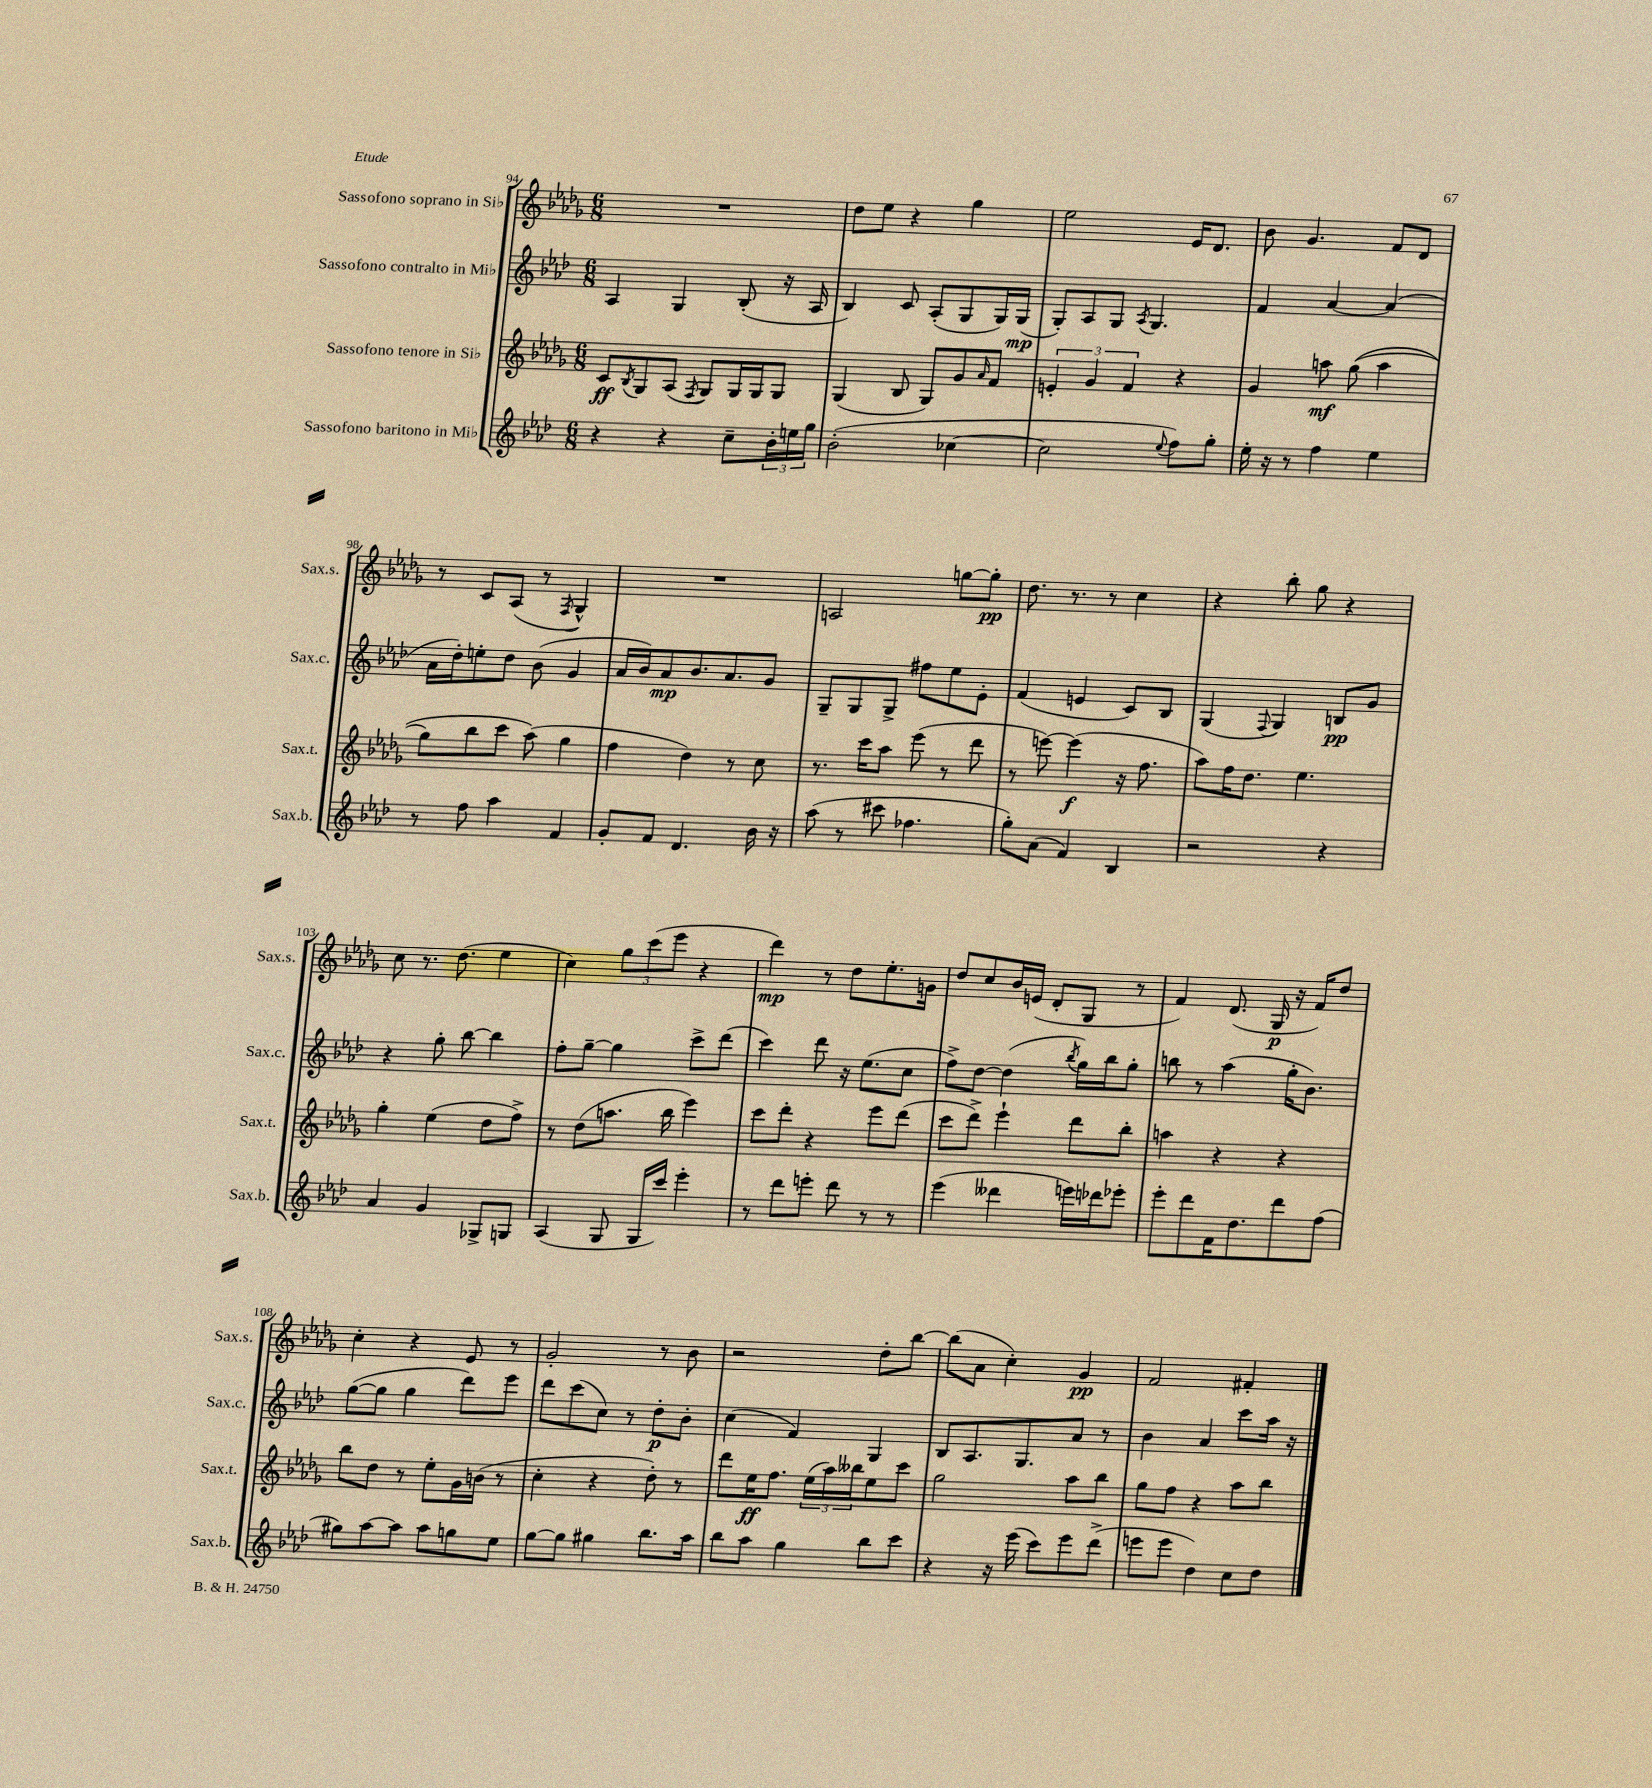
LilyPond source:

<<
\new StaffGroup <<
\new Staff = "s0" \with { instrumentName = "Sassofono soprano in Sib" shortInstrumentName = "Sax.s." } {
    \clef treble \key des \major \numericTimeSignature \time 6/8
    R2. |
    des''8 ees''8 r4 ges''4 |
    ees''2 ees'16 des'8. |
    bes'8 ges'4. f'8 des'8 |
    r8 c'8 aes8( r8 \acciaccatura { f8 } ges4-^) |
    R2. |
    a2 g''8~ g''8-.\pp |
    des''8. r8. r8 c''4 |
    r4 bes''8-. ges''8 r4 |
    c''8 r8. des''8.( ees''4 |
    c''4) \tuplet 3/2 { ges''8 c'''8( ees'''8 } r4 |
    des'''4\mp) r8 des''8 ees''8.-. g'16 |
    des''8 c''8 bes'16 e'16( des'8-. ges8 r8 |
    f'4) des'8.( ges16\p r16 f'16) des''8 |
    c''4-. r4 ees'8 r8 |
    ges'2-. r8 bes'8 |
    r2 des''8-. bes''8~ |
    bes''8( aes'8 c''4-.) ges'4\pp |
    f'2 fis'4-. \bar "|." |
}
\new Staff = "s1" \with { instrumentName = "Sassofono contralto in Mib" shortInstrumentName = "Sax.c." } {
    \clef treble \key aes \major \numericTimeSignature \time 6/8
    aes4 g4 bes8-.( r16 aes16 |
    bes4) c'8 aes8-.( g8 g16) g16\mp( |
    g8-.) aes8 g8 \acciaccatura { aes8 } g4. |
    f'4 aes'4~ aes'4( |
    aes'16 des''16-.) e''8-. des''8 bes'8( g'4 |
    aes'16 bes'16) aes'8\mp bes'8. aes'8. g'8 |
    g8-- g8 g8-> fis''8 ees''8 ees'8-. |
    f'4( e'4 c'8) bes8 |
    g4( \appoggiatura { f8 } g4) b8\pp g'8 |
    r4 g''8-. bes''8~ bes''4 |
    f''8-. g''8~-- g''4 c'''8-> des'''8( |
    c'''4) des'''8 r16 ees''8.( c''8 |
    f''8->) des''8~ des''4( \acciaccatura { bes''8 } g''16) bes''16 g''8-. |
    b''8 r8 aes''4( g''16-. bes'8.) |
    g''8~( g''8 g''4 des'''8) ees'''8 |
    des'''8 c'''8( c''8) r8 des''8-.\p bes'8-. |
    c''4( f'4) g4 |
    bes8 aes8. g8. aes'8 r8 |
    bes'4 aes'4 c'''8 aes''16 r16 \bar "|." |
}
\new Staff = "s2" \with { instrumentName = "Sassofono tenore in Sib" shortInstrumentName = "Sax.t." } {
    \clef treble \key des \major \numericTimeSignature \time 6/8
    c'8\ff \acciaccatura { bes8 } ges8 aes8( \acciaccatura { f8 } ges8) ges16 ges16 ges8 |
    ges4( bes8 ges8) ges'8 \grace { aes'16 } f'8 |
    \tuplet 3/2 { e'4-. ges'4 f'4 } r4 |
    ges'4 a''8\mf ges''8(\( a''4 |
    ges''8) bes''8 c'''8 aes''8(\) ges''4 |
    f''4 des''4) r8 c''8 |
    r8. c'''16 aes''8 ees'''8( r8 des'''8 |
    r8 e'''8~) e'''4\f( r16 f''8. |
    aes''8) f''16 des''8. ees''4. |
    ges''4-. ees''4( des''8 f''8->) |
    r8 des''8( a''8. bes''16 ees'''4) |
    c'''8 des'''8-. r4 ees'''8 des'''8( |
    c'''8 des'''8->) ees'''4-! des'''8 bes''8-. |
    a''4 r4 r4 |
    bes''8 des''8 r8 ees''8-. ges'16 b'16( r8 |
    c''4-. r4 des''8-.) r8 |
    des'''8 ees''16\ff f''8. \tuplet 3/2 { ees''16( aes''16) beses''16 } ees''8 c'''8 |
    ges''2 aes''8 bes''8 |
    ges''8 f''8 r4 aes''8 bes''8 \bar "|." |
}
\new Staff = "s3" \with { instrumentName = "Sassofono baritono in Mib" shortInstrumentName = "Sax.b." } {
    \clef treble \key aes \major \numericTimeSignature \time 6/8
    r4 r4 c''8-- \tuplet 3/2 { bes'16-. e''16 g''16 } |
    bes'2-.( ces''4~ |
    ces''2 \appoggiatura { ees''8 } f''8) g''8-. |
    ees''16-. r16 r8 f''4 ees''4 |
    r8 f''8 aes''4 f'4 |
    g'8-. f'8 des'4. bes'16 r16 |
    aes''8( r8 cis'''8 fes''4. |
    g''8-.) aes'8( f'4) bes4 |
    r2 r4 |
    aes'4 g'4 ges8-> g8 |
    aes4( g8 g16 c'''16) ees'''4-. |
    r8 des'''8 e'''8-. des'''8 r8 r8 |
    ees'''4( deses'''4 e'''16) des'''16 ees'''8-. |
    ees'''8-. des'''8 f'16 des''8. des'''8 f''8( |
    gis''8) aes''8~ aes''8 aes''8 g''8 ees''8 |
    g''8~ g''8 gis''4 bes''8. aes''16 |
    bes''8 aes''8 g''4 bes''8 c'''8 |
    r4 r16 ees'''16( c'''8) ees'''8 des'''8->( |
    e'''8 e'''8 des''4) c''8 des''8 \bar "|." |
}
>>
>>
\layout { \context { \Score currentBarNumber = #94 } }
